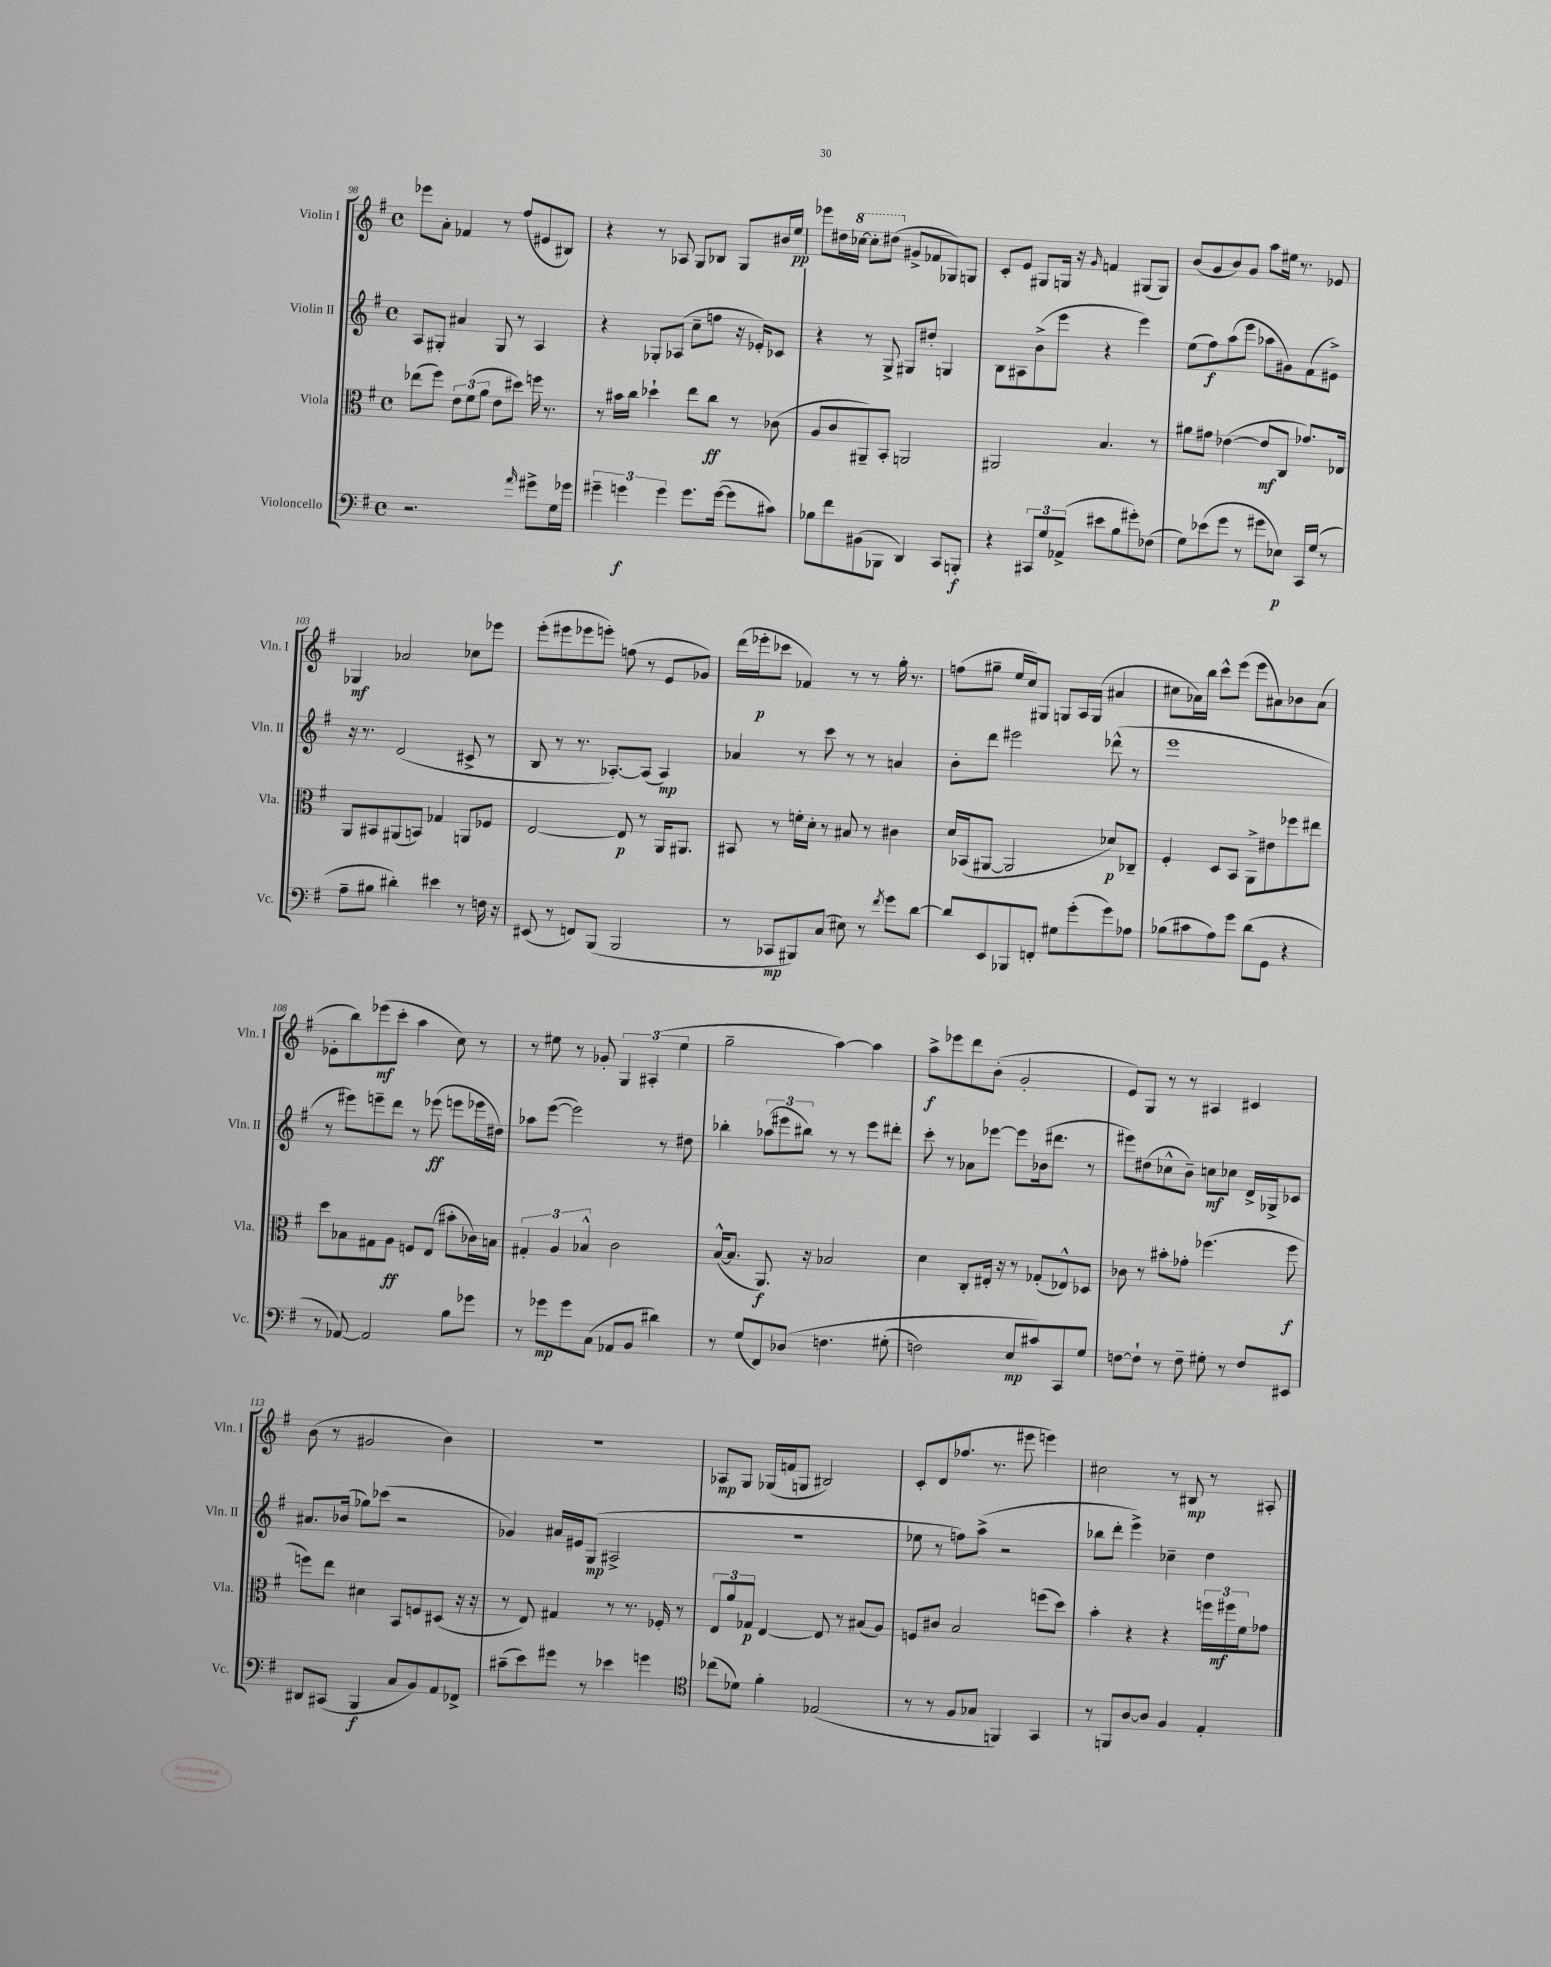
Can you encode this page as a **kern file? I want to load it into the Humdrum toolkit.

**kern	**dynam	**kern	**dynam	**kern	**dynam	**kern	**dynam
*part4	*part4	*part3	*part3	*part2	*part2	*part1	*part1
*staff4	*staff4	*staff3	*staff3	*staff2	*staff2	*staff1	*staff1
*I"Violoncello	*	*I"Viola	*	*I"Violin II	*	*I"Violin I	*
*I'Vc.	*	*I'Vla.	*	*I'Vln. II	*	*I'Vln. I	*
*clefF4	*	*clefC3	*	*clefG2	*	*clefG2	*
*k[f#]	*	*k[f#]	*	*k[f#]	*	*k[f#]	*
*M4/4	*	*M4/4	*	*M4/4	*	*M4/4	*
*met(c)	*	*met(c)	*	*met(c)	*	*met(c)	*
=98	=98	=98	=98	=98	=98	=98	=98
2.r	.	(8ee-X\L	.	8A/L	.	8eee-X\L	.
.	.	8ff#\J)	.	8G#X'/J	.	8a'\J	.
.	.	12e\L	.	4a#X/	.	4f-X/	.
.	.	(12f#\	.	.	.	.	.
.	.	12a\J	.	.	.	.	.
.	.	8e\L	.	8G#/	.	8r	.
.	.	8dd#X\J)	.	8r	.	(8ff#/L	.
16qqa/	.	.	.	.	.	.	.
8g#X^\L	.	16ffn\	.	4A/	.	8e#X/	.
.	.	8.r	.	.	.	.	.
16G\L	.	.	.	.	.	8B#X/J)	.
16g-X\JJ	.	.	.	.	.	.	.
=99	=99	=99	=99	=99	=99	=99	=99
6g#X~\	.	8r	.	4r	.	4r	.
.	.	16b#X\LL	.	.	.	.	.
6gn\	f	.	.	.	.	.	.
.	.	16cc\JJ	.	.	.	.	.
.	.	4dd-X`\	.	8G-X'/L	.	8r	.
6g\	.	.	.	.	.	.	.
.	.	.	.	(8A-X/J	.	8A-X/	.
8.g\L	.	8ee\L	.	8cc~\L	.	8G/L	.
.	.	8cc\J	ff	8ffn\J	.	8B-X/J	.
([16g\Jk	.	.	.	.	.	.	.
8g\L]	.	8r	.	16r	.	8G/L	.
.	.	.	.	16e-X'/KL)	.	.	.
8c#X\J)	.	(8c-X\	.	8c-X/J	.	16b#X/L	.
.	.	.	.	.	.	16ee/JJ	pp
=100	=100	=100	=100	=100	=100	=100	=100
8B-X\L	.	8A/L	.	4r	.	8eee-X\L	.
8f#\	.	8c/	.	.	.	16dd#X\L	.
*	*	*	*	*	*	*8va	*
.	.	.	.	.	.	[16ccc-X\JJ	.
(8BB#X\	.	8AA#X~/)	.	8r	.	8ccc-'\L]	.
8BBB-X\J	.	8BB'/J	.	8G^/	.	(8ddd#X\J	.
*	*	*	*	*	*	*X8va	*
4DD/)	.	2AAn/	.	8G#X/L	.	8g#X^/L	.
.	.	.	.	8dd#X'/J	.	8f-X/	.
8CC/L	.	.	.	4Gn/	.	8G-X/)	.
8BBBn'/J	f	.	.	.	.	8Gn/J	.
=101	=101	=101	=101	=101	=101	=101	=101
4r	.	2AA#X/	.	8B\L	.	8c'/L	.
.	.	.	.	8A#X\	.	8e/J	.
12CC#X/L	.	.	.	(8b^\	.	8G#X/L	.
12G/	.	.	.	.	.	.	.
.	.	.	.	8eee\J	.	16Gn/Jk	.
(12AA-X^/J	.	.	.	.	.	.	.
.	.	.	.	.	.	16r	.
.	.	.	.	.	.	16qqg/	.
8e#X\L	.	4.B/	.	4r	.	4fn/	.
8B\	.	.	.	.	.	.	.
8g#X'\)	.	.	.	4eee\)	.	(8G#X/L	.
(8F-X\J	.	8r	.	.	.	8G#/J)	.
=102	=102	=102	=102	=102	=102	=102	=102
8G\L)	.	8a#X\L	.	(8ee\L	.	(8b/L	.
(8e-X\	.	8g#X\J	.	8ff#\)	f	8g/	.
8g\J	.	([4e-X\	.	(8aa\	.	8b/)	.
8r	.	.	.	8eee\J	.	8g/J	.
8g#X\L	.	8e-/L]	mf	8aa-X\L	.	8aa\L	.
8E-X\J)	p	8C/J	.	8g#X\)	.	16ee#X\Jk	.
.	.	.	.	.	.	8.r	.
16CC/LL	.	8.g-X/L)	.	(8f#\	.	.	.
(16G/JJ	.	.	.	.	.	.	.
8r	.	.	.	8e#X^\J)	.	8e-X/	.
.	.	16E-X/Jk	.	.	.	.	.
!!LO:LB:g=z
=103	=103	=103	=103	=103	=103	=103	=103
8A~\L	.	8AA/L	.	16r	.	4G-X/	mf
.	.	.	.	8.r	.	.	.
8B#X\J	.	8BB#X/	.	.	.	.	.
4d#X'\)	.	(8AA#X/	.	(2d/	.	2a-X/	.
.	.	8BBn/J)	.	.	.	.	.
4e#X\	.	4G-X/	.	.	.	.	.
8r	.	8AAn/L	.	8c#X^/	.	8cc-X\L	.
16Fn\	.	8F-X/J	.	8r	.	8eee-X\J	.
16r	.	.	.	.	.	.	.
=104	=104	=104	=104	=104	=104	=104	=104
(8EE#X/	.	[2E/	.	8B/	.	(8eee'\L	.
8r	.	.	.	8r	.	8eee#X\	.
8FFn/L)	.	.	.	8.r	.	8eee-X\	.
(8BBB/J	.	.	.	.	.	8eeen'\J)	.
.	.	.	.	[8.A-X'/L)	.	.	.
2BBB/	.	8E/]	p	.	.	(8ffn\	.
.	.	8r	.	(8A-/J]	.	8r	.
.	.	16AA/KL	.	4A-/)	mp	8e/L	.
.	.	8.AA#X/J	.	.	.	.	.
.	.	.	.	.	.	8g-X/J)	.
=105	=105	=105	=105	=105	=105	=105	=105
8r	.	8BB#X/	.	4a-X/	.	(16ddd\LL	.
.	.	.	.	.	.	16eee-X'\J	p
8CC-X/L	mp	8r	.	.	.	8ccc-X\J	.
8BBB#X/)	.	16fn'\LL	.	8r	.	4f-X/)	.
.	.	16d'\JJ	.	.	.	.	.
(8C/J	.	8r	.	8ccc\	.	.	.
8E#X\)	.	8B#X/	.	8r	.	8r	.
8r	.	8r	.	8r	.	8r	.
8qf#/	.	.	.	.	.	.	.
8g\L	.	4c#X\	.	4an/	.	16gg'\	.
.	.	.	.	.	.	8.r	.
[8d\J	.	.	.	.	.	.	.
=106	=106	=106	=106	=106	=106	=106	=106
8d/L]	.	16d/LL	.	8b'\L	.	(8ffn\L	.
.	.	(16BB-X/J	.	.	.	.	.
8EE/	.	[8AA#X/J	.	8ddd\J	.	8gg#X~\J	.
8BBB-X/	.	2AA#/]	.	2eee#X\	.	16ee/LL	.
.	.	.	.	.	.	16cc/J)	.
8FFn'/J	.	.	.	.	.	8G#X/J	.
8G#X\L	.	.	.	.	.	8Gn/L	.
(8g'\	.	.	.	.	.	16A/L	.
.	.	.	.	.	.	(16G/JJ	.
8g\)	.	8d-X/L)	p	(8ddd-X^^\	.	4a#X/	.
8A-X\J	.	8C-X~/J	.	8r	.	.	.
=107	=107	=107	=107	=107	=107	=107	=107
(8B-X\L	.	4F#'/	.	1eee	.	8cc#X\L	.
8c#X\	.	.	.	.	.	16a-X\L)	.
.	.	.	.	.	.	16bb\JJ	.
8A\)	.	8D/L	.	.	.	8ccc^^\L	.
8g\J	.	8BB/J	.	.	.	(8eee\J	.
(8d\L	.	8AA^\L	.	.	.	8eee\L	.
8GG\J	.	8e#X\	.	.	.	8a#X\)	.
4r	.	8ff-X\	.	.	.	8b-X\	.
.	.	8ee#X\J	.	.	.	(8a#\J	.
!!LO:LB:g=z
=108	=108	=108	=108	=108	=108	=108	=108
8r	.	8dd\L	.	8r	.	8e-X'\L	.
[8AA-X/)	.	8B-X\	.	8eee#X\L)	.	8bb\)	.
2AA-/]	.	8G#X\	.	8eeen~\	.	(8eee-X\	mf
.	.	8A\J	ff	8ddd\J	.	8ccc'\J	.
.	.	8Fn/L	.	8r	.	4aa\	.
.	.	(8E/J	.	(8eee-X\	ff	.	.
8B\L	.	8b#X'\L	.	8eeen\L	.	8cc\)	.
8g-X\J	.	16c-X\L)	.	16eee-X\L	.	8r	.
.	.	16Bn\JJ	.	16dd#X\JJ)	.	.	.
=109	=109	=109	=109	=109	=109	=109	=109
8r	.	6G#X'/	.	8aa-X\L	.	8r	.
8g-X\L	mp	.	.	([8eee\J	.	8ee#X\	.
.	.	6A/	.	.	.	.	.
8g-\	.	.	.	2eee\])	.	8r	.
.	.	6B-X^^/	.	.	.	.	.
(8C\J	.	.	.	.	.	8g-X'/	.
8AA-X/L	.	2c\	.	.	.	6G/	.
8BB/J	.	.	.	.	.	.	.
.	.	.	.	.	.	(6A#X'/	.
4d#X\)	.	.	.	8r	.	.	.
.	.	.	.	.	.	6ee#\	.
.	.	.	.	8dd#X\	.	.	.
=110	=110	=110	=110	=110	=110	=110	=110
8r	.	([16B^^/KL	.	4bb-X'\	.	2gg~\	.
.	.	8.B/J]	.	.	.	.	.
(8G/L	.	.	.	.	.	.	.
8FF#/)	.	8.AA/)	f	(12aa-X\L	.	.	.
.	.	.	.	12eee#X\	.	.	.
(8D-X/J	.	.	.	.	.	.	.
.	.	.	.	12bb#X\J)	.	.	.
.	.	16r	.	.	.	.	.
4.Fn\	.	2B-X/	.	8r	.	[4aa\)	.
.	.	.	.	8r	.	.	.
.	.	.	.	8eee#\L	.	4aa\]	.
(8G#X'\	.	.	.	8ddd#X'\J	.	.	.
=111	=111	=111	=111	=111	=111	=111	=111
2Fn\)	.	4d\	.	8ccc'\	.	8aa^\L	f
.	.	.	.	8r	.	8eee-X\	.
.	.	8C'/L	.	8a-X\L	.	8ddd\	.
.	.	16E#X'/Jk	.	[8eee-X\J	.	(8b'\J	.
.	.	16r	.	.	.	.	.
8E/L	mp	8r	.	8eee-\L]	.	2g'/	.
8c#X/)	.	(8G-X'/L	.	(16b-X\k	.	.	.
.	.	.	.	8.ddd#X\J	.	.	.
8CC/	.	8E-X^^/)	.	.	.	.	.
8G/J	.	8D-X/J	.	8r	.	.	.
=112	=112	=112	=112	=112	=112	=112	=112
[8Fn\L	.	8c-X\	.	8eee#X\L)	.	8e/L)	.
8F`\J]	.	8r	.	(8dd#X\	.	8G/J	.
8r	.	8b#X'\L	.	8cc-X^^\	.	8r	.
8F~\	.	8g-X'\J	.	8b~\J)	.	8r	.
8G#X'\	.	(4.ff-X\	.	8ccn\L	mf	4A#X/	.
8r	.	.	.	8cc-X\J	.	.	.
8F/L	.	.	.	16d^/LL	.	4c#X/	.
.	.	.	.	16G-X^/J	.	.	.
8EE#X/J	.	8ff-\	f	8c-X/J	.	.	.
!!LO:LB:g=z
=113	=113	=113	=113	=113	=113	=113	=113
8DD#X/L	.	8ffn\L)	.	8.a#X/L	.	(8b\	.
(8CC#X/J	.	8ee\J	.	.	.	8r	.
.	.	.	.	(16b-X/Jk	.	.	.
4BBB/	f	4d#X\	.	8gg-X\L)	.	2g#X/	.
.	.	.	.	(8ccc-X\J	.	.	.
8C/L	.	8BB/L	.	2r	.	.	.
8BB/)	.	8Fn/	.	.	.	.	.
8AA/	.	(8D#X/J	.	.	.	4b\)	.
8FF-X^/J	.	16r	.	.	.	.	.
.	.	16r	.	.	.	.	.
=114	=114	=114	=114	=114	=114	=114	=114
(8c#X~\L	.	8r	.	4g-X/)	.	1r	.
8e\)	.	8E/)	.	.	.	.	.
8g#X\J	.	4G#X/	.	16a#X/LL	.	.	.
.	.	.	.	16e#X/J	.	.	.
8r	.	.	.	(8G/J	mp	.	.
4e-X\	.	8r	.	2A#X^/	.	.	.
.	.	8.r	.	.	.	.	.
4gn\	.	.	.	.	.	.	.
.	.	16F-X'/	.	.	.	.	.
.	.	8r	.	.	.	.	.
=115	=115	=115	=115	=115	=115	=115	=115
*clefC4	*	*	*	*	*	*	*
(8cc-X\L	.	12E/L	.	1r	.	8A-X/L	mp
.	.	12a/	.	.	.	.	.
8d-X\J)	.	.	.	.	.	8G/J	.
.	.	12G-X/J	p	.	.	.	.
4f#'\	.	[4E/	.	.	.	(16G-X/LL	.
.	.	.	.	.	.	16fn/J	.
.	.	.	.	.	.	8Gn/J	.
(2E-X/	.	8E/]	.	.	.	2B#X/)	.
.	.	8r	.	.	.	.	.
.	.	(8B#X/L	.	.	.	.	.
.	.	8A/J)	.	.	.	.	.
=116	=116	=116	=116	=116	=116	=116	=116
8r	.	8Fn/L	.	8ee-X\	.	8c'/L	.
8r	.	8c#X/J	.	8r	.	(8d/	.
8F#/L	.	2B/	.	8ffn\L)	.	8.ff-X/J	.
8G-X/J	.	.	.	(8aa^\J	.	.	.
.	.	.	.	.	.	8.r	.
4FFn/)	.	.	.	2r	.	.	.
.	.	.	.	.	.	8eee#X\	.
4GG/	.	(8ffn\L	.	.	.	4eeen\)	.
.	.	8dd\J)	.	.	.	.	.
=117	=117	=117	=117	=117	=117	=117	=117
8r	.	4b'\	.	8bb-X\L	.	2cc#X\	.
8FFn/L	.	.	.	8ddd'\J	.	.	.
[8A/	.	4r	.	4eee^\)	.	.	.
8A/J]	.	.	.	.	.	.	.
4F#/	.	4r	.	4cc-X~\	.	8r	.
.	.	.	.	.	.	8B#X/	mp
4E'/	.	24ffn\LL	.	4dd\	.	8r	.
.	.	24ff#X\	mf	.	.	.	.
.	.	24f#\J	.	.	.	.	.
.	.	8g-X\J	.	.	.	8A#X'/	.
==	==	==	==	==	==	==	==
*-	*-	*-	*-	*-	*-	*-	*-
